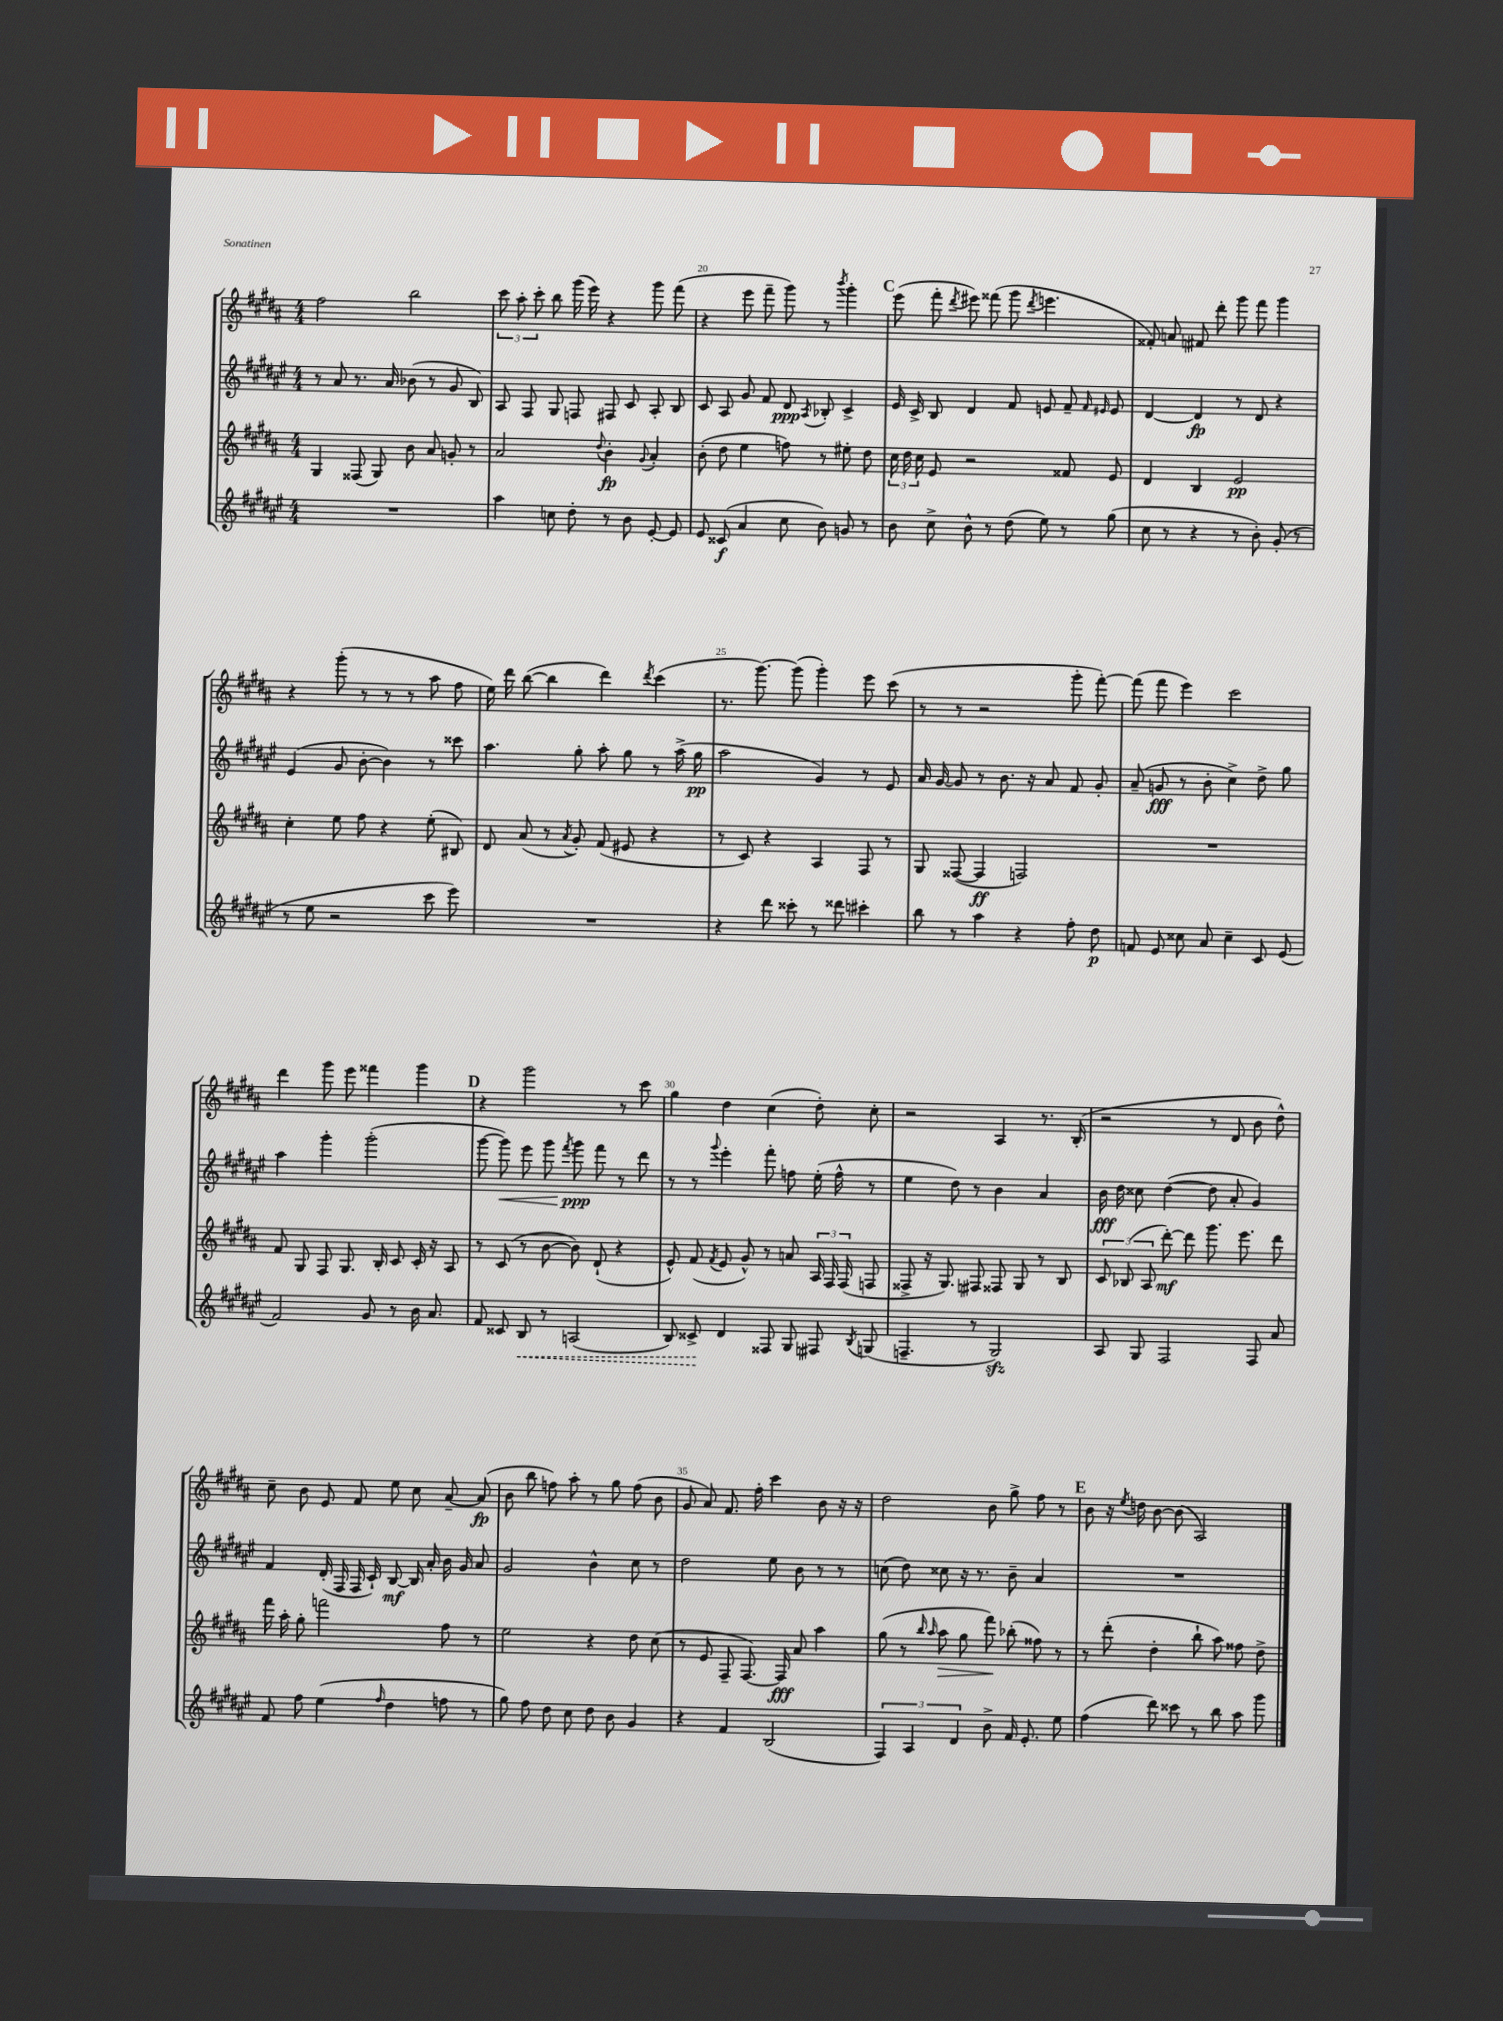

**kern	**kern	**kern	**kern
*staff4	*staff3	*staff2	*staff1
*clefG2	*clefG2	*clefG2	*clefG2
*k[f#c#g#d#a#e#]	*k[f#c#g#d#a#]	*k[f#c#g#d#a#e#]	*k[f#c#g#d#a#]
*M4/4	*M4/4	*M4/4	*M4/4
1r	4G#/	8r	2ff#\
.	.	8a#/	.
.	(8F##/	8.r	.
.	8G#/)	.	.
.	.	16a#/	.
.	8b\	(8b-\	2bb\
.	8a#/	8r	.
.	8g'/	8g#/	.
.	8r	8B/)	.
=	=	=	=
4aa#\	2a#/	8A#/	12ccc#\
.	.	.	12aa#'\
.	.	8F#/	.
.	.	.	12ccc#'\
8cc\	.	8G#/	8bb\
8dd#'\	.	8F/	(16ggg#\
.	.	.	16eee\)
.	8qqdd#/	.	.
8r	4b'\	8F#/	4r
8b\	.	8c#/	.
.	8qqg#/	.	.
[8e#'/	4a#'/	8A#'/	8ggg#\
8e#/]	.	8B/	(8fff#\
=	=	=	=
8e#/	(8b'\	8c#/	4r
(8c##/	8dd#\	8A#/	.
4a#/	4ee\	8g#/	8eee\
.	.	8f#/	8fff#~\
8cc#\	8ff\)	8d#/	8ggg#\)
.	.	8qA#/	.
8b\)	8r	8B-'/	8r
.	.	.	8qbbb/
8g/	8ee#'\	4c#^/	4ggg#'\
8r	8dd#\	.	.
=	=	=	=
8b\	24cc#\	16e#/	(8eee\
.	24dd#\	.	.
.	.	16c#^/	.
.	24cc#\	.	.
8cc#^\	8e/	8B/	8fff#'\
.	.	.	8qddd#/
8b^^\	2r	4d#/	8eee#\)
8r	.	.	(8fff##\
(8dd#\	.	8f#/	8ggg#\
.	.	.	8qddd#/
8ee#\)	.	8e/	4.eee\
8r	8f##/	8f#~/	.
.	.	16qqf#/	.
.	.	16qqe#/	.
(8gg#\	8e/	8e#/	.
=	=	=	=
8cc#\	4d#/	[4d#/	8f##'/)
8r	.	.	8a/
4r	4B/	4d#/]	8f#/
.	.	.	8ddd#'\
8r	2e/	8r	8ggg#\
8b'\)	.	8d#/	8fff#\
(8g#'/	.	4r	4ggg#\
8r	.	.	.
=	=	=	=
8r	4cc#'\	(4e#/	4r
8ee#\	.	.	.
2r	8ee\	8g#/	(8ggg#'\
.	8ff#\	[8b'\	8r
.	4r	4b\])	8r
.	.	.	8r
8ccc#\	(8ee'\	8r	8aa#\
8eee#\)	8B#/)	8ccc##\	8ff#\
=	=	=	=
1r	8d#/	4.aa#\	16ee\)
.	.	.	16ddd#\
.	(8a#/	.	([8bb\
.	8r	.	4bb\]
.	8qa#/	.	.
.	8g#'/)	8gg#'\	.
.	(8f#/	8aa#'\	4ddd#\)
.	8e#/	8gg#\	.
.	.	.	8qddd#/
.	4r	8r	(4ccc#\
.	.	(16aa#^\	.
.	.	16gg#\	.
=	=	=	=
4r	8r	2aa#\	8.r
.	8c#/)	.	.
.	.	.	[8.ggg#\)
8ddd#\	4r	.	.
8ccc##'\	.	.	(8ggg#\]
8r	4A#/	4g#/)	4ggg#'\)
8ddd##\	.	.	.
4ccc#'\	8F#/	8r	8eee\
.	8r	8e#/	(8ccc#\
=	=	=	=
8bb\	8G#/	16a#/	8r
.	.	[16g#/	.
8r	([8F##/	8g#/]	8r
4aa#\	4F##/]	8r	2r
.	.	8.b\	.
4r	2F/)	.	.
.	.	16r	.
.	.	8a#/	.
8ff#'\	.	8f#/	8ggg#'\
8dd#\	.	8g#'/	[8fff#'\)
=	=	=	=
8f/	1r	(8a#~/	(8fff#\]
8e#/	.	8g/	8fff#\
8cc##\	.	8r	4eee\)
8a#/	.	8b'\	.
4cc##~\	.	4cc#^\)	2ccc#\
8c#/	.	8dd#^\	.
(8e#/	.	8gg#\	.
=	=	=	=
2f#/)	8f#/	4aa#\	4ddd#\
.	8G#/	.	.
.	8F#/	4ggg#'\	8ggg#\
.	8.G#/	.	8eee\
8g#/	.	(2ggg#'\	4fff##\
.	16B'/	.	.
8r	8c#/	.	.
16b\	16c#'/	.	4ggg#\
8.a#/	16r	.	.
.	8A#/	.	.
=	=	=	=
8f#/	8r	[8ggg#\	4r
8c##/	(8c#/	8ggg#\])	.
8B/	8r	8eee#\	2ggg#\
8r	[8b\	8ggg#\	.
.	.	8qfff#/	.
(2A/	8b\])	8ggg#\	.
.	(8d#`/	8fff#\	.
.	4r	8r	8r
.	.	8ddd#\	8ccc#\
=	=	=	=
8B/)	8e^^/)	8r	4gg#\
8c##^/	(8f#/	8r	.
.	8qf#/	8qqggg#/	.
4d#/	8e/	4eee#'\	4dd#\
.	8g#^^/)	.	.
8F##/	8r	8fff#'\	(4cc#\
8G#/	8a/	8ff\	.
8F#/	24A#/	(16ee#'\	8dd#'\)
.	24F#/	.	.
.	.	16ff^^\	.
.	(24F#/	.	.
8qB/	.	.	.
(8G/	8F/	8r	8cc#'\
=	=	=	=
4.F~/	8F##^/	4ee#\	2r
.	16r	.	.
.	8.G#/)	.	.
.	.	8dd#\)	.
8r	8F#/	8r	.
2G#/)	8F##/	4b\	4A#/
.	8G#/	.	.
.	8r	4a#/	8.r
.	8B/	.	.
.	.	.	(16B'/
=	=	=	=
8A#/	12c#/	16b\	2r
.	.	16dd#\	.
.	(12B-/	.	.
8G#/	.	8cc##\	.
.	12A#/	.	.
2F#/	[8ddd#'\)	([4dd#\	.
.	8ddd#\]	.	.
.	8.ggg#\	8dd#\]	8r
.	.	8a#'/	8d#/
.	8.eee\	.	.
8F#/	.	4g#/)	8b\
8a#/	8ddd#\	.	8dd#^^\)
=	=	=	=
8f#/	16fff#\	4f#/	8cc#~\
.	16aa#'\	.	.
8ff#\	8gg#'\	.	8b\
(4ee#\	2fff\	(16d#'/	8e/
.	.	16F#/	.
.	.	16F#/	8f#/
.	.	16c#`/)	.
16qqff#/	.	.	.
4dd#\	.	[8B/	8ee\
.	.	16B/]	8cc#\
.	.	16a#'/	.
8ff\	8ff#\	16b\	[8a#~/
.	.	16g#/	.
8r	8r	8a#/	(8a#/]
=	=	=	=
8gg#\)	2ee\	2g#/	8b\
8ff#\	.	.	8bb\
8dd#\	.	.	8ff\)
8cc#\	.	.	8aa#'\
8dd#\	4r	4b^^\	8r
8b\	.	.	8gg#\
4g#/	8dd#\	8cc#\	(8ff\
.	(8cc#\	8r	8b\
=	=	=	=
4r	8r	2dd#\	8g#/
.	8e/	.	8a#/)
4f#/	8F#~/	.	8.f#/
.	[8.F#/)	.	.
.	.	.	16ff#'\
(2B/	.	8ee#\	4ccc#\
.	16F#/]	.	.
.	8a#/	8b\	.
.	4aa#\	8r	8b\
.	.	8r	16r
.	.	.	16r
=	=	=	=
6F#/)	(8gg#\	(8cc\	2dd#\
.	8r	8dd#\)	.
6A#/	.	.	.
.	16qqbb/	.	.
.	16qqaa#/	.	.
.	8aa#\	8cc##\	.
6d#/	.	.	.
.	8gg#\	16r	.
.	.	8.r	.
8b^\	8fff#\)	.	8b\
16f#/	(8bb-'\	8b~\	8gg#^\
8.e#'/	.	.	.
.	8ff##\)	4a#/	8ff#\
8ee#\	8r	.	8r
=	=	=	=
(4ff#\	8r	1r	8b\
.	(8ddd#'\	.	16r
.	.	.	8qee/
.	.	.	16dd\
8ddd#\)	4dd#'\	.	[8b\
8ccc##\	.	.	(8b\]
8r	8bb`\	.	2A#/)
8bb\	8aa#\)	.	.
8aa#\	8ff##\	.	.
8ggg#\	8dd#^\	.	.
==	==	==	==
*-	*-	*-	*-
